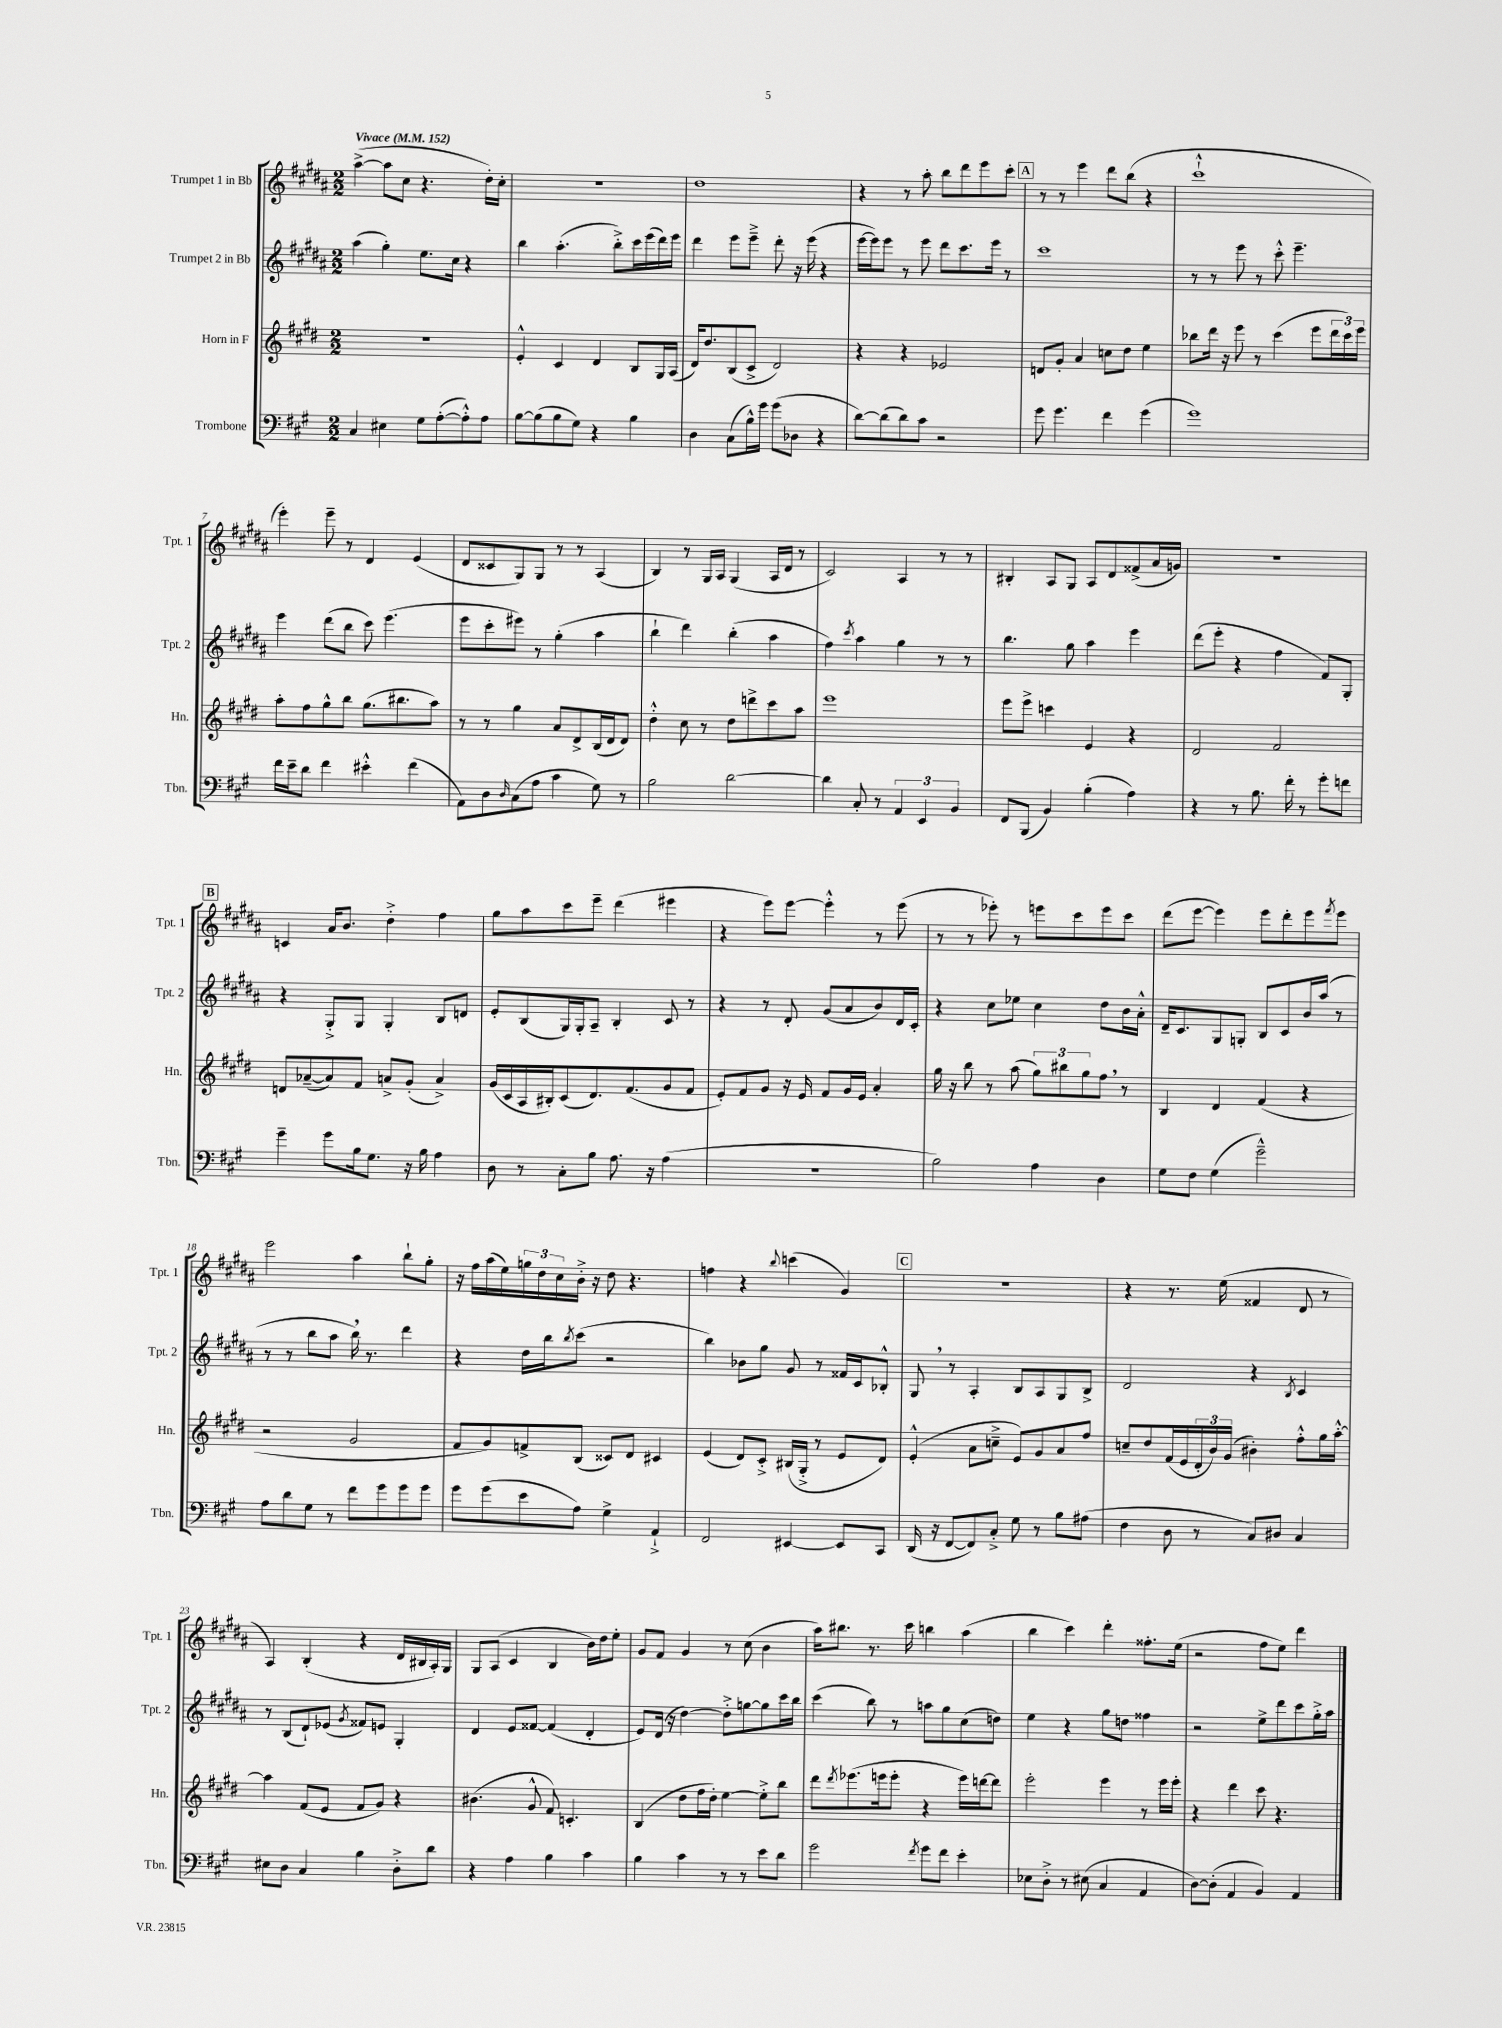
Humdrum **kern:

**kern	**kern	**kern	**kern
*staff4	*staff3	*staff2	*staff1
*clefF4	*clefG2	*clefG2	*clefG2
*k[f#c#g#]	*k[f#c#g#d#]	*k[f#c#g#d#a#]	*k[f#c#g#d#a#]
*M2/2	*M2/2	*M2/2	*M2/2
*MM152	*MM152	*MM152	*MM152
4C#	1r	(4aa#	([4aa#^
4E#	.	4gg#')	8aa#]
.	.	.	8cc#
8G#	.	8.ee	4.r
([8A'	.	.	.
.	.	16cc#	.
8A'^^])	.	4r	.
8A	.	.	16dd#')
.	.	.	16cc#'
=	=	=	=
[8B	4e'^^	4bb	1r
(8B]	.	.	.
8B	4c#	(4.aa#'	.
8G#)	.	.	.
4r	4d#	.	.
.	.	8bb'^)	.
4B	8B	16ccc#	.
.	.	(16eee	.
.	16G#	16ddd#)	.
.	(16A	16eee	.
=	=	=	=
4D	16d#)	4ddd#	1dd#
.	8.dd#	.	.
(8C#	(8B	8eee	.
16B^^)	8c#^	8eee~^	.
16g#	.	.	.
(8g#	2d#)	8ddd#'	.
8D-	.	16r	.
.	.	(16eee	.
4r	.	4r	.
=	=	=	=
[8d)	4r	[16eee	4r
.	.	16eee])	.
(8d]	.	8eee	.
8d)	4r	8r	8r
8c#	.	8eee	8aa#'
2r	2e-	8ddd#	8bb
.	.	8.ccc#	8ddd#
.	.	.	8eee
.	.	16eee	.
.	.	8r	8ccc#'
=	=	=	=
8g#	8d	1ccc#	8r
4.g#	8g#'	.	8r
.	4a	.	4eee
4f#	8cc	.	8ddd#
.	8dd#	.	(8bb
(4g#	4ee	.	4r
=	=	=	=
1g#)	8bb-	8r	1ccc#`^^
.	16ddd#	8r	.
.	16r	.	.
.	8eee	8eee	.
.	8r	8r	.
.	(4ccc#	8ccc#'^^	.
.	.	4.eee~	.
.	8eee	.	.
.	24ddd#	.	.
.	24ccc#)	.	.
.	24eee	.	.
=	=	=	=
16f#	8aa'	4eee	4eee')
16e~	.	.	.
8d	8ff#	.	.
4f#	8gg#^^	(8ddd#	8eee~
.	8bb	8bb	8r
4e#'^^	(8.gg#	8ccc#)	4d#
.	.	(4.eee	.
.	8.bb#	.	.
(4f#	.	.	(4e
.	8aa)	.	.
=	=	=	=
8AA)	8r	8eee	8d#
8D	8r	8ccc#'	8c##
16qqD	.	.	.
(8C#	4gg#	8eee#)	8G#)
8A	.	8r	8G#
4c#	8a	(4gg#'	8r
.	8d#^	.	8r
8G#)	(16B	4aa#	(4A#
.	16d#	.	.
8r	8d#)	.	.
=	=	=	=
2B	4dd#'^^	4bb`	4B)
.	8cc#	4ddd#)	8r
.	8r	.	16G#
.	.	.	16A#
[2d	8dd#	(4bb'	(4G#
.	8ddd^	.	.
.	8ccc#	4aa#	16A#
.	.	.	16d#
.	8aa	.	8r
=	=	=	=
4d]	1eee	4ff#)	2c#)
.	.	8qccc#	.
8C#'	.	4aa#	.
8r	.	.	.
6AA	.	4gg#	4A#
6EE	.	.	.
.	.	8r	8r
6BB	.	.	.
.	.	8r	8r
=	=	=	=
8FF#	8eee	4.bb	4B#'
(8BBB	8eee^	.	.
4BB)	4ccc	.	8A#
.	.	8gg#	8G#
(4B'	4e	4aa#	8A#
.	.	.	8d#
4A)	4r	4eee	(8f##^
.	.	.	16a#
.	.	.	16g)
=	=	=	=
4r	2d#	(8ddd#	1r
.	.	8eee'	.
8r	.	4r	.
8.B	.	.	.
.	2f#	4ff#	.
16f#'	.	.	.
8r	.	.	.
8g#'	.	8f#)	.
8f	.	8G#'	.
=	=	=	=
4g#~	8d	4r	4c
.	([8a-~	.	.
8g#	8a-])	8G#'^	16a#
.	.	.	8.b
16B	8f#	8G#	.
8.G#	.	.	.
.	8a^	4G#'	4dd#'^
16r	(8g#'	.	.
16B	.	.	.
4A	4a^)	8B	4ff#
.	.	8d	.
=	=	=	=
8D	(16g#	8e'	8gg#
.	16c#	.	.
8r	16A	(8B	8aa#
.	16B#')	.	.
8C#'	(8c#	16G#)	8ccc#
.	.	16G#'	.
8B	8.d#)	8A#~	8eee~
8.A	.	4B'	(4ddd#
.	(8.f#	.	.
16r	.	.	.
(4A	8g#	8c#	4eee#
.	8f#	8r	.
=	=	=	=
1r	8e')	4r	4r
.	8f#	.	.
.	8g#	8r	8eee)
.	16r	8d#'	[8eee
.	16e	.	.
.	8f#	(8g#	4eee'^^]
.	16g#	8a#	.
.	16e	.	.
.	4a'	8b)	8r
.	.	16d#	(8eee
.	.	16c#'	.
=	=	=	=
2B)	16gg#	4r	8r
.	16r	.	.
.	8bb	.	8r
.	8r	8cc#	8eee-')
.	(8aa	8ee-	8r
4A	12gg#)	4cc#	8eee
.	12bb#	.	.
.	.	.	8ccc#
.	12gg#	.	.
4D	8ff#	8dd#	8eee
.	8r	16b	8ccc#
.	.	16a#'^^	.
=	=	=	=
8G#	4B	16d#~	(8ddd#
.	.	8.c#	.
8F#	.	.	[8eee
(4G#	4d#	8G#	4eee])
.	.	8G'	.
2g#~^^)	(4f#	8B	8eee
.	.	8c#	8ddd#'
.	4r	16b	8eee
.	.	(16aa#	.
.	.	.	8qfff#
.	.	8r	8eee
=	=	=	=
8A	2r	8r	2eee
8d	.	8r	.
8G#	.	8bb	.
8r	.	8aa#	.
8f#	2g#	16bb)	4aa#
.	.	8.r	.
8g#	.	.	.
8g#	.	4ddd#	8bb`
8g#	.	.	8gg#'
=	=	=	=
8g#	8f#	4r	16r
.	.	.	16ff#
(8g#	8g#)	.	(16aa#
.	.	.	16ee)
8e	8f^	16dd#	24gg
.	.	.	24dd#
.	.	16bb	.
.	.	.	24cc#
.	.	8qbb	.
8A)	(8B	(8ccc#	16b'^
.	.	.	16r
4G#^	8c##)	2r	8dd#
.	8d#	.	4.r
4AA`^	4c#	.	.
=	=	=	=
2FF#	(4e	4bb)	4ff
.	8d#)	8b-	4r
.	8c#'^	8gg#	.
.	.	.	8qqbb
[4EE#	(16B#	8g#	(4ccc
.	16G#'^	.	.
.	8r	8r	.
8EE#]	8e	16f##	4g#)
.	.	16c#	.
8CC#	8d#)	8B-'^^	.
=	=	=	=
(16DD	(4e'^^	8G#	1r
16r	.	.	.
[8FF#	.	8r	.
8FF#])	8a	4A#'	.
8C#'^	8cc~^	.	.
8G#	8e)	8B	.
8r	8g#	8A#	.
8B	8a	8G#	.
(8A#	8ff#	8B^	.
=	=	=	=
4F#	8cc~	2d#	4r
.	8dd#	.	.
8D	(16f#	.	8.r
.	16e	.	.
8r	24d#'	.	.
.	24b)	.	.
.	.	.	(16ee
.	(24g#	.	.
8C#)	4b#')	4r	4f##
8D#	.	.	.
.	.	8qB	.
4C#	8ff#'^^	4c#	8d#
.	16gg#	.	8r
.	[16aa'^^	.	.
=	=	=	=
8E#	4aa]	8r	4A#)
8D	.	(8B	.
4C#	(8f#	8d#`)	(4B'
.	8e	(8e-	.
.	.	8qg#	.
4B	8f#	8f##)	4r
.	8g#)	8e	.
8D'^	4r	4G#'	16d#
.	.	.	16B#
8d	.	.	16A#')
.	.	.	16G#
=	=	=	=
4r	(4.b#	4d#	8G#
.	.	.	(8A#
4A	.	8e	4c#
.	8g#^^	[8f##	.
4B	8f#)	(4f##]	4B
.	4.c'	.	.
4c#	.	4d#'	16b)
.	.	.	16dd#
.	.	.	8ee'
=	=	=	=
4B	(4B	8e)	8g#
.	.	(16d#	8f#
.	.	16r	.
4c#	8dd#	[4dd#)	4g#
.	16ff#	.	.
.	16dd#')	.	.
8r	[4ee	8dd#'^]	8r
8r	.	[8gg	(8cc#
8e	8ee'^]	8gg]	4b
8d	8bb	16ccc#	.
.	.	16bb	.
=	=	=	=
2g#	8ddd#	(4ccc#	16aa#)
.	.	.	8.bb#
.	8qddd#	.	.
.	(8.eee-	.	.
.	.	8bb)	8.r
.	16eee	.	.
.	8eee'	8r	.
.	.	.	16ccc#
8qf#	.	.	.
8g#	4r	8aa	4bb
8f#	.	8gg#	.
4e'	16eee)	(8cc#	(4aa#
.	[16ddd	.	.
.	8ddd]	8dd)	.
=	=	=	=
8E-	2eee'	4ee	4bb
8D'^	.	.	.
8r	.	4r	4ccc#)
(8E#	.	.	.
4C#	4eee	8gg#	4ddd#'
.	.	8dd	.
4AA	8r	4ff##	8.ff##'
.	16eee	.	.
.	16eee'	.	(16ee
=	=	=	=
[8D)	4r	2r	2r
(8D']	.	.	.
4AA	4ddd#	.	.
4BB)	8ccc#	8ee^	8ff#
.	4.r	8ddd#	8ee)
4AA	.	8ccc#	4ddd#
.	.	16gg#'^	.
.	.	16aa#	.
==	==	==	==
*-	*-	*-	*-
